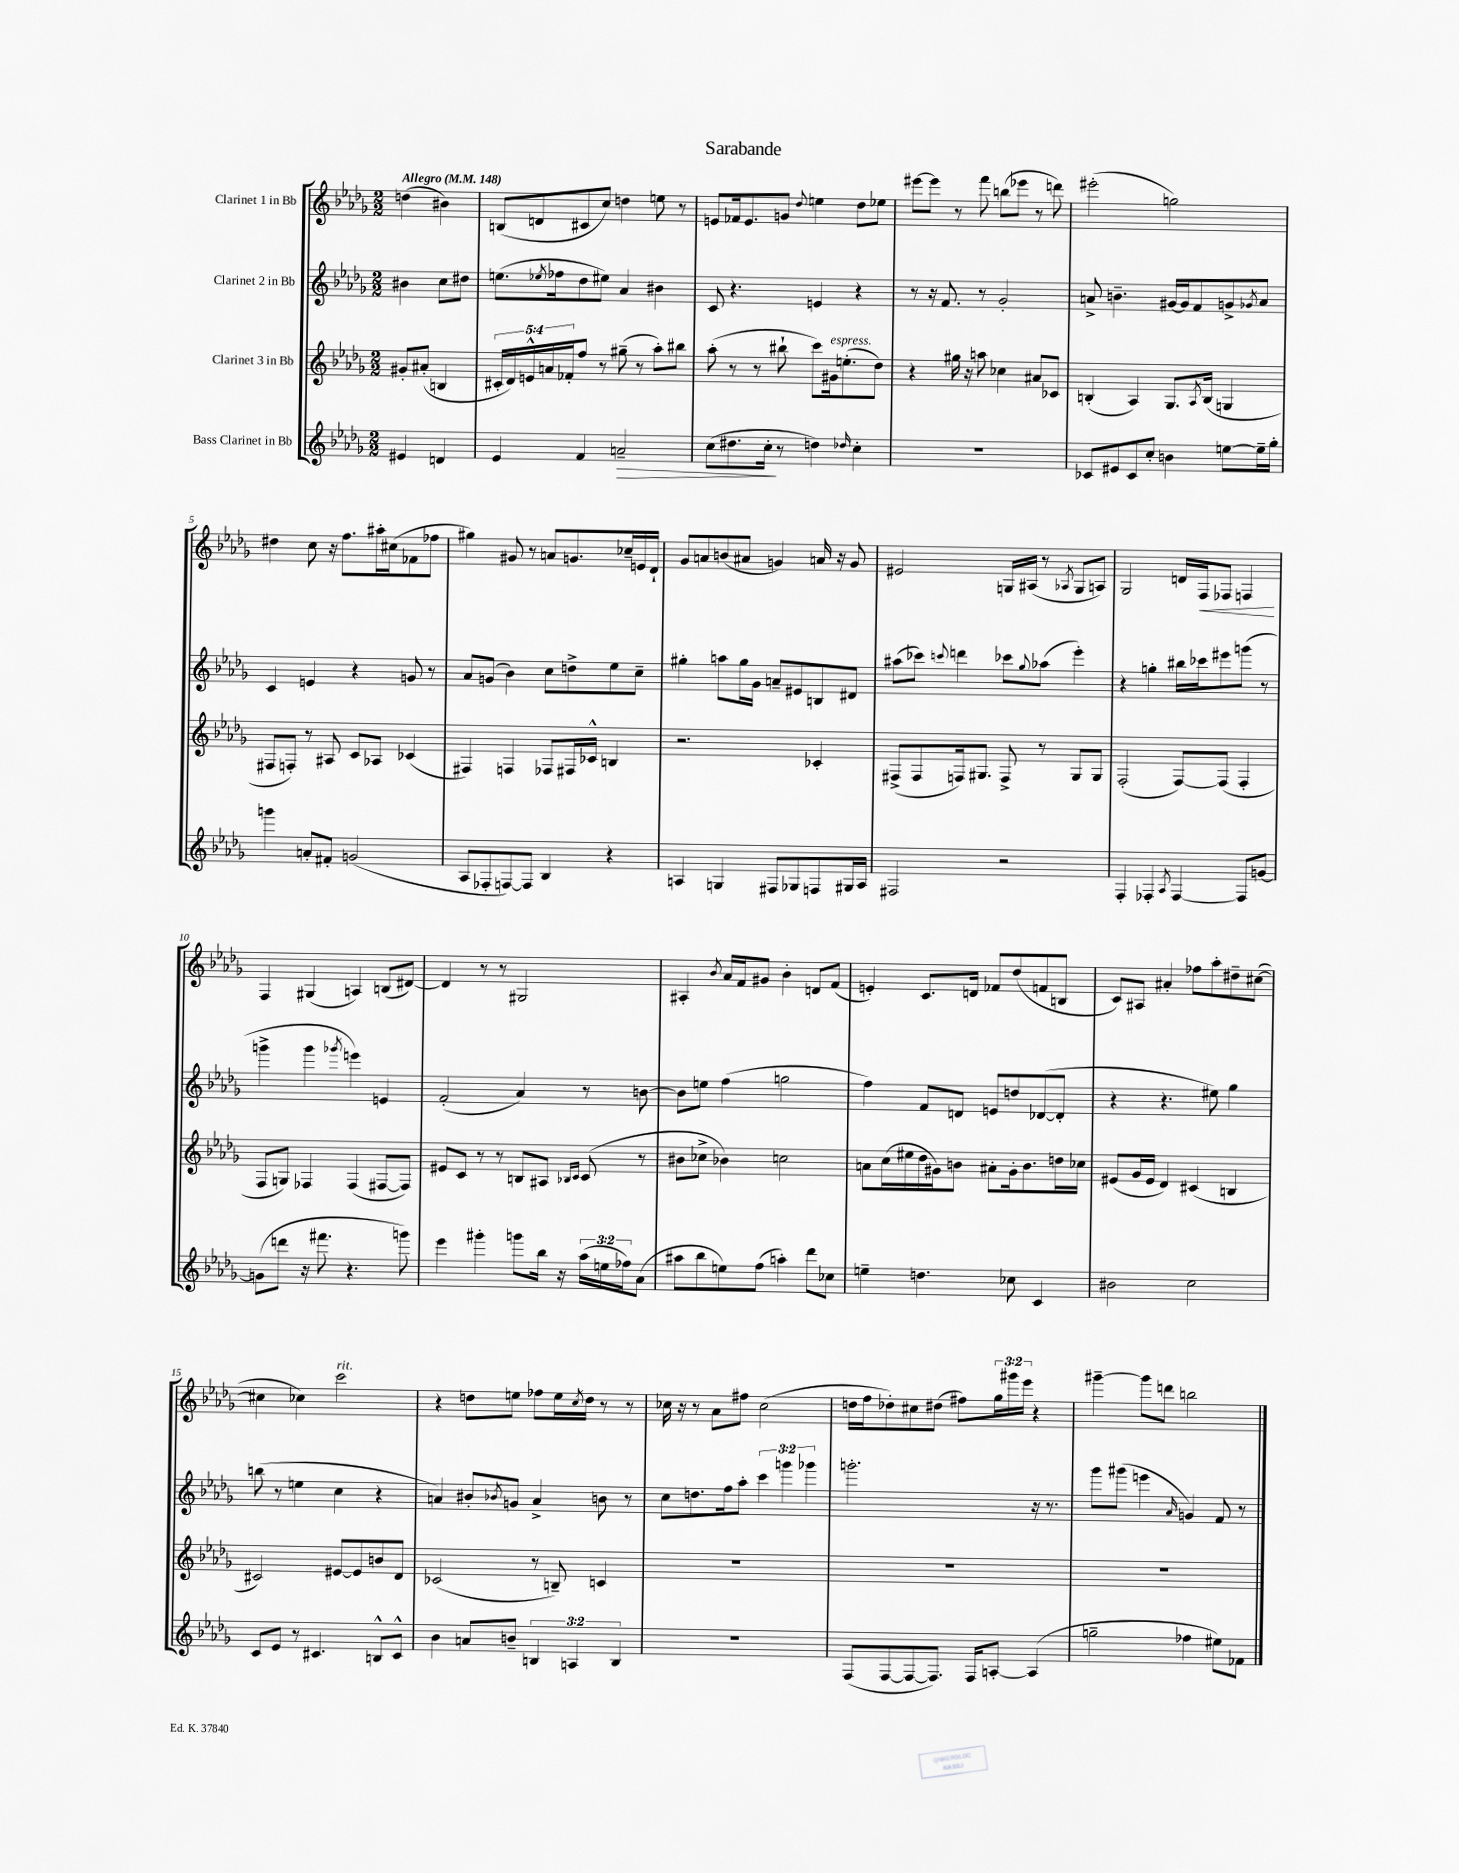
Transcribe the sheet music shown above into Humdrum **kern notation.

**kern	**kern	**kern	**kern
*staff4	*staff3	*staff2	*staff1
*clefG2	*clefG2	*clefG2	*clefG2
*k[b-e-a-d-g-]	*k[b-e-a-d-g-]	*k[b-e-a-d-g-]	*k[b-e-a-d-g-]
*M2/2	*M2/2	*M2/2	*M2/2
*MM148	*MM148	*MM148	*MM148
4e#	8g#'	4b#	(4dd
.	(8a#'	.	.
4d	4B	8cc	4b#)
.	.	8dd#	.
=	=	=	=
4e-	20c#'	(8.ee	(8B
.	20d-)	.	.
.	20e^^	.	.
.	.	.	8d
.	20a	.	.
.	.	8qee-	.
.	.	16ff-	.
.	20f-'	.	.
4f	8ff	8dd-	8c#
.	8r	8ee#)	8cc)
2a~	(8gg#~	4a-	4dd
.	8r	.	.
.	8aa-')	4b#	8ee
.	8bb#	.	8r
=	=	=	=
(8cc	(8aa-'	8c	8e
8.dd#	8r	4.r	16f-
.	.	.	8.e
.	8r	.	.
16cc'	.	.	.
8r	8bb#`	.	8g
.	.	.	8qqdd-
4dd)	8ccc)	4e	4ee
.	16g#	.	.
.	(8.ee'	.	.
16qqdd-	.	.	.
4cc'	.	4r	8dd-
.	8dd-)	.	8ee-
=	=	=	=
1r	4r	8r	[8eee#
.	.	16r	8eee#]
.	.	8.f	.
.	16gg#	.	8r
.	16r	.	.
.	8aa	8r	8fff
.	4cc-	2g-'	(8bb
.	.	.	8eee-
.	8a#	.	8r
.	8c-	.	8ddd)
=	=	=	=
8c-	(4B'	8a^	(2eee#'
8e#	.	4.b~	.
8c-	4A-)	.	.
8cc'	.	.	.
4b	8.G-	[16g#	2gg)
.	.	16g#]	.
.	.	8f	.
.	8qA-	.	.
.	(16B	.	.
[8ee	4G	8g^	.
.	.	8qg-	.
16ee~]	.	8a	.
16gg-'	.	.	.
=	=	=	=
4ggg	8F#	4c	4dd#
.	8F')	.	.
8a'	8r	4e	8cc
8f#'	8A#	.	16r
.	.	.	8.ff
(2g	8c	4r	.
.	8A-	.	16aa#'
.	.	.	(16cc#
.	(4c-	8g	8f-
.	.	8r	8ff-
=	=	=	=
8A-	4F#)	8a-	4gg#)
8F-'	.	(8g	.
[8F)	4F	4b-)	8g#
8F]	.	.	8r
4B-	8F-	8cc	8a
.	16F#	8dd^	8.g
.	16c-^^	.	.
4r	4B	8ee-	.
.	.	.	16cc-~
.	.	8cc~	16e
.	.	.	16d-`
=	=	=	=
4A	2.r	4gg#'	8g-
.	.	.	8a
4G	.	8aa	(8b
.	.	16gg#	8a#
.	.	16g-	.
8F#	.	8a~	4g)
8G-	.	8e#	.
8F	4c-'	8B	16a
.	.	.	16r
16G#	.	8d#	8g
16A	.	.	.
=	=	=	=
2F#	(8F#^	(8aa#	2e#
.	8F#	8ccc-)	.
.	.	8qqccc	.
.	16F)	4ddd	.
.	8.G#	.	.
2r	8F^	8ccc-	16G
.	.	.	(16A#
.	.	8qqgg-	.
.	8r	(8aa-	8r
.	.	.	8qA-
.	8G#	4eee-')	8G
.	8G#	.	8A)
=	=	=	=
4F'	(2F'	4r	2G-
4F-'	.	4gg'	.
8qA-	.	.	.
[4F-	[8F)	16bb#	16d
.	.	16ccc-	16F
.	(8F]	8eee#	8F-
8F-]	4F'	(8ggg	4F
[8g	.	8r	.
=	=	=	=
(8g]	8F	4ggg^	4F
8ddd	8G)	.	.
16r	4F-	4ggg	(4G#
8.fff#	.	.	.
.	.	8qggg-	.
4.r	(4F-	4eee)	4A)
.	[8F#	4e	(8B
8ggg)	8F#])	.	[8d#)
=	=	=	=
4eee-	8e#	(2f'	4d#]
.	8c	.	.
4ggg#'	8r	.	8r
.	8r	.	8r
8ggg	8B	4a-)	2G#
16bb-	8A#	.	.
16r	.	.	.
.	16qqB-	.	.
.	16qqc	.	.
(24aa-	(8c	8r	.
24ee	.	.	.
24ff-)	.	.	.
(8a-	8r	[8b	.
=	=	=	=
8aa#	8b#	8b]	4A#'
8bb-	8cc-^	8ee	.
.	.	.	8qb-
8ee)	4b-)	(4ff	16a-
.	.	.	16f
(8ff	.	.	8g#
4aa')	2cc	2gg	4b-'
8ddd-	.	.	8d
8cc-	.	.	(8f
=	=	=	=
4ee~	8a	4ff)	4e')
.	(16cc	.	.
.	16ee#	.	.
4.dd	16dd-	8f	8.c
.	16g#)	.	.
.	8b	8d	.
.	.	.	16d
.	8a#'	8e	8f-
8cc-	16g#'	8dd	(8dd-
.	8.b	.	.
4c	.	([8d-	8f
.	16dd	8d-']	8B
.	16cc-	.	.
=	=	=	=
2b#	(8e#	4r	8c)
.	16g-	.	8A#
.	16e#	.	.
.	4d-)	4.r	4a#'
2cc	(4c#	.	8ff-
.	.	8ee#)	8aa-'
.	4B	4gg-	8dd#~
.	.	.	([8cc#
=	=	=	=
8c	2c#)	(8bb	4cc#]
8e-	.	8r	.
8r	.	4ee	4cc-)
4.c#	.	.	.
.	[8e#	4cc	2ccc
.	8e#]	.	.
8B^^	8b	4r	.
8c#^^	8d-	.	.
=	=	=	=
4b-	(2c-	4a)	4r
8a	.	8b#'	8dd
.	.	8qb-	.
8b~	.	8g	8ee
6B	8r	4a^	8ff-
.	8B~)	.	16ee
6A	.	.	.
.	.	.	8qcc
.	.	.	16dd
.	4c	8b	8r
6B	.	.	.
.	.	8r	8r
=	=	=	=
1r	1r	8cc	16cc-
.	.	.	16r
.	.	8.dd	8r
.	.	.	8a-
.	.	16ff	.
.	.	8aa-'	8ff#
.	.	6ccc	(2cc-
.	.	6ggg	.
.	.	6ggg-	.
=	=	=	=
(8F	1r	2.ggg'	16dd
.	.	.	16ff
[8F	.	.	8dd-')
8F_	.	.	8cc#
8.F])	.	.	(8dd#
.	.	.	8ff#)
16F	.	.	.
[8A'	.	.	24gg-
.	.	.	24ggg#
.	.	.	24eee-
(4A]	.	16r	4r
.	.	8.r	.
=	=	=	=
2gg~	1r	8ggg-	[4ggg#~
.	.	(8ggg#	.
.	.	4eee	8ggg#]
.	.	.	8ddd
.	.	16qqa-	.
4ff-	.	4g)	2bb
8ee#)	.	8f	.
8f-	.	8r	.
==	==	==	==
*-	*-	*-	*-
